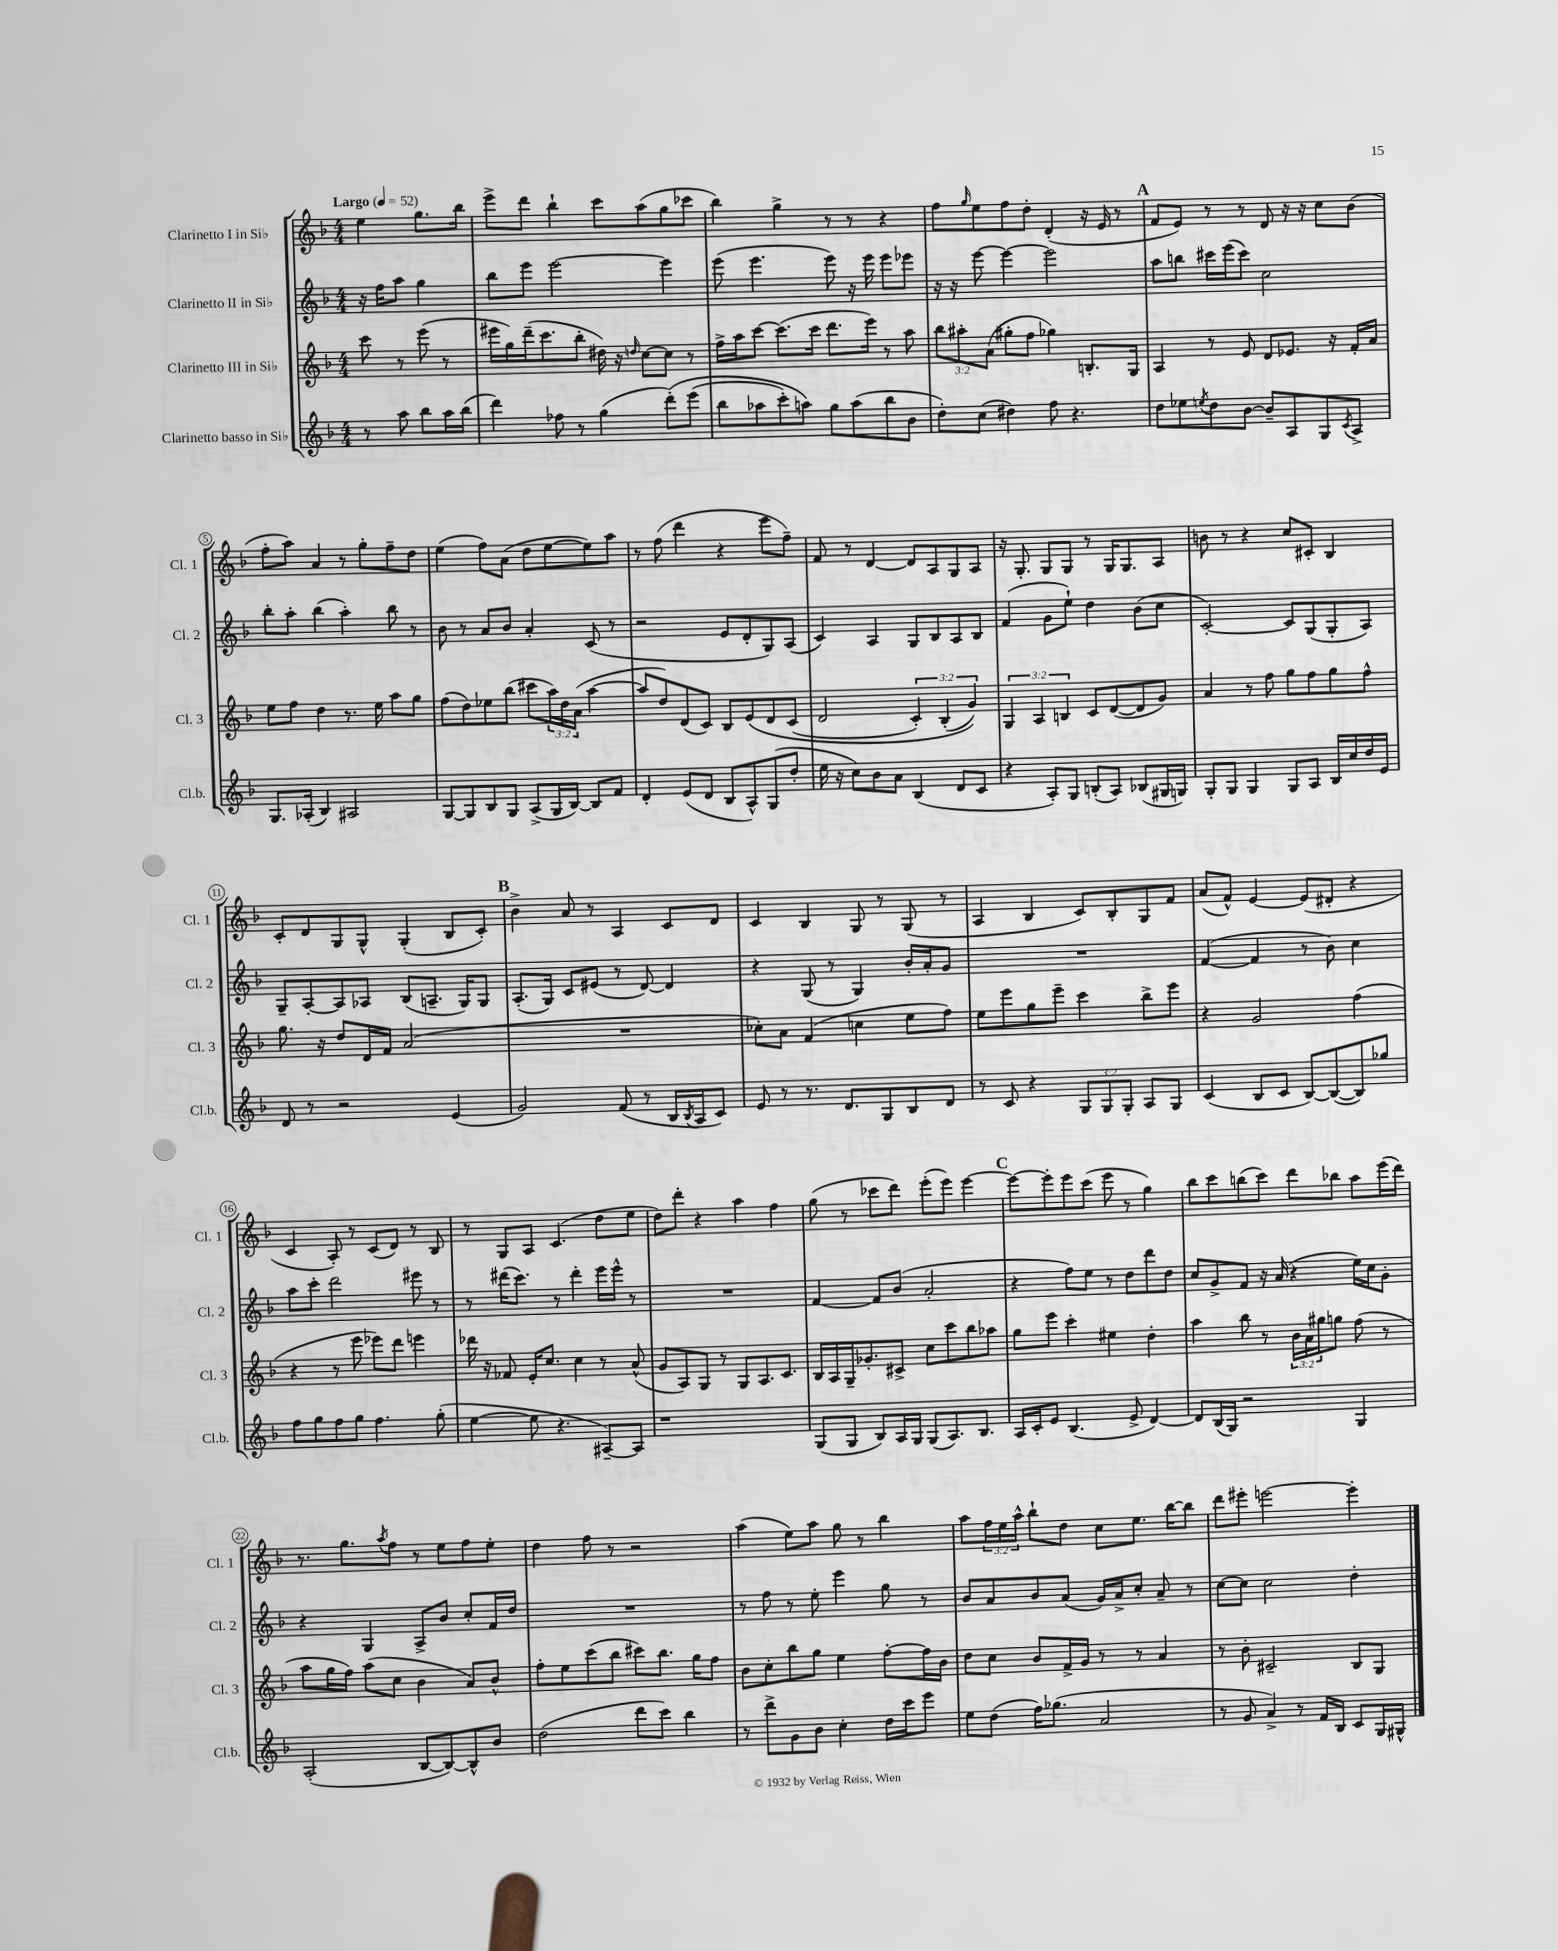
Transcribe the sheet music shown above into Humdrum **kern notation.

**kern	**kern	**kern	**kern
*part4	*part3	*part2	*part1
*staff4	*staff3	*staff2	*staff1
*I"Clarinetto basso in Si♭	*I"Clarinetto III in Si♭	*I"Clarinetto II in Si♭	*I"Clarinetto I in Si♭
*I'Cl.b.	*I'Cl. 3	*I'Cl. 2	*I'Cl. 1
*clefG2	*clefG2	*clefG2	*clefG2
*k[b-]	*k[b-]	*k[b-]	*k[b-]
*M4/4	*M4/4	*M4/4	*M4/4
*MM52	*MM52	*MM52	*MM52
=	=	=	=
!	!	!	!LO:TX:a:B:t=Largo
8r	8ccc\	16r	4ee\
.	.	16ff\KL	.
8aa\	8r	8aa\J	.
8bb-\L	(8eee\	4gg\	8.gg\L
16aa\L	8r	.	.
(16bb-\JJ	.	.	16bb-\Jk
=1	=1	=1	=1
4ddd\)	16eee#X\LL	8bb-\L	8eee^\L
.	16gg\)	.	.
.	(16ddd~\J	8eee\J	8ddd\J
.	8.ccc\	.	.
8ff-X\	.	[2eee\	4bb-`\
8r	8bb-'\J	.	.
(4gg\	16dd#X\)	.	8ccc\L
.	16r	.	.
.	16qqddn/	.	.
.	[8cc\L	.	(8aa\
(8ddd'\L)	8cc\J]	4eee\]	8gg\
(8eee\J	8r	.	8ccc-X\J
=2	=2	=2	=2
8bb-\L	16ff^\LL	(8eee\	4bb-\)
.	16aa\J	.	.
8aa-X\	[8ccc\J	4.eee\	.
8ccc'\)	(8.ccc\L]	.	4gg^\
8aan\J)	.	.	.
.	16ccc\Jk	.	.
8gg\L	8.ddd\L	8eee\)	8r
(8aa\	.	16r	8r
.	16eee\Jk)	16eee\	.
8bb-\	8r	8eee\L	4r
8b-\J	8aa\	8eee-X\J	.
=3	=3	=3	=3
8dd'\L)	12bb-\L	16r	8ff\L
.	.	16r	.
.	12aa#X'\	.	.
.	.	.	16qqgg/
(8cc\J	.	[8eee\	8ee\
.	(12a\J	.	.
4dd#X\)	8gg#X'\L	4eee\_	8ff\
.	8ff\J	.	8dd'\J
8ff\	4gg-X\)	2eee\]	(4d'/
4.r	.	.	.
.	8.Bn'/L	.	16r
.	.	.	16e/
.	.	.	8r
.	16G/Jk	.	.
!!LO:REH:place=s1:t=A
=4	=4	=4	=4
8dd\L	4A/	8aa\L	8f/L
8ee-X\	.	8bbn\J	8e/J)
8qeen/	.	.	.
8dd\	8r	16ccc#X\LL	8r
.	.	(16eee\J	.
[8b-\J	8e/	8ccc#\J)	8r
8b-~/L]	8d/L	2cc\	8d/
8A/	8.e-X/J	.	16r
.	.	.	16r
8G/	.	.	8cc\L
.	16r	.	.
8qc/	.	.	.
8A^/J	16f'/LL	.	(8b-\J
.	16a/JJ	.	.
!!LO:LB:g=z
=5	=5	=5	=5
8.G/L	8ee\L	8bb-'\L	8ff'\L
.	8ff\J	8aa'\J	8aa\J)
(16A-X'/Jk	.	.	.
4B-/)	4dd\	(4bb-\	4a/
2A#X/	8.r	4aa'\)	8r
.	.	.	8gg'\L
.	16ee\	.	.
.	8aa\L	8bb-\	8ff~\
.	8gg\J	8r	8dd\J
=6	=6	=6	=6
[8G/L	(8ff\L	8b-\	(4ee\
8G/]	8dd\)	8r	.
8B-/	8ee-X\	8a/L	8ff\L)
8G/J	(8bb-\J	8b-/J	(8a\J
(8A^/L	8ccc#X\L	4a'/	8dd\L
16G/L	24aa\L)	.	[8ee\
.	24dd\	.	.
[16B-/JJ)	.	.	.
.	(24a\JJ	.	.
8B-/L]	[4aa\	(8c/	8ee\])
8f/J	.	8r	8aa\J
=7	=7	=7	=7
4d'/	8aa/L]	2r	8r
.	8dd/)	.	(8ff\
(8e/L	(8d/	.	4ddd\
8d/J	8c/J)	.	.
8B-/L	8B-/L	8e/L	4r
8A^^/)	(8e/	8d'/	.
(8G/	8d/	8G/)	8eee\L
8dd'/J	(8c/J	(8A/J	8ff~\J)
=8	=8	=8	=8
16ee\	2d/	4c/)	8f/
16r	.	.	.
8cc\L)	.	.	8r
8b-\	.	4A/	[4d/
8a\J	.	.	.
(4B-/	6c'/)	8G/L	8d/L]
.	.	8B-/	8A/
.	(6B-'/	.	.
8d/L	.	8A/	8G/
.	6g/))	.	.
8c/J	.	8B-/J	8A/J
=9	=9	=9	=9
4r	6G/	(4f/	16r
.	.	.	8.G'/
.	6A/	.	.
8A'/L)	.	8g\L	8G/L
.	6Bn/	.	.
8G/J	.	8ee`\J)	8G/J
(8Bn'/L	8c/L	4dd\	8r
8A/J)	([8d/	.	16G/KL
.	.	.	8.G/
(8B-X/L	8d/]	(8b-\L	.
16G#X/L	8g/J)	8cc\J	8A/J
16Gn/JJ)	.	.	.
=10	=10	=10	=10
8G'/L	4a/	[2c'/)	8bn\
8G/J	.	.	8r
4G/	8r	.	4r
.	8ff\	.	.
8G/L	8gg\L	8c/L]	8cc/L
8A/J	8ff\	(8G/	8c#X'/J
16B-/LL	8gg\	8G'/	4B-/
16cc/	.	.	.
16dd/	8ff^^\J	8A/J)	.
16e/JJ	.	.	.
!!LO:LB:g=z
=11	=11	=11	=11
8d/	8.gg\	8G~/L	8c'/L
8r	.	[8A'/	8d/
.	16r	.	.
2r	8dd/L	8A/]	8G/
.	16d/L	8A-X/J	8G^^/J
.	16f/JJ	.	.
.	(2a/	(8B-/L	(4G'/
.	.	8.An~/J	.
(4e/	.	.	8B-/L
.	.	16G/KL)	.
.	.	8G/J	8c'/J)
!!LO:REH:place=s1:t=B
=12	=12	=12	=12
2g/)	1r	(8.A'/L	4b-^\
.	.	16G/Jk)	.
.	.	8c/L	8a/
.	.	(8e#X/J	8r
(8f/	.	8r	4A/
8r	.	[8d/)	.
16B-/LL	.	4d/]	8c/L
8qB-/	.	.	.
16A/J	.	.	.
8c/J)	.	.	8d/J
=13	=13	=13	=13
8e/	8cc-X'\L)	4r	4c/
8r	8a\J	.	.
8.r	(4f/	(8G/	4B-/
.	.	8r	.
8.d/L	.	.	.
.	4ccn\	4G/)	8G/
8G/	.	.	8r
8B-/	8ee\L	16b-'/LL	(8G/
.	.	16a'/J	.
8d/J	8ff\J)	8g/J	8r
=14	=14	=14	=14
8r	8ee\L	1r	4A/
8c/	8eee\	.	.
4r	8gg\	.	4B-/
.	8eee~\J	.	.
12G/L	4ccc\	.	8c/L)
12G/	.	.	.
.	.	.	8B-'/
12G'/J	.	.	.
8A/L	8bb-^\L	.	8G/
8G/J	8eee\J	.	8f/J
=15	=15	=15	=15
(4c/	4r	([4f/	(8a/L
.	.	.	8f^^/J)
8B-/L	2g/	4f/]	[4e/
8c/J	.	.	.
[8B-/L)	.	8r	(8e/L]
(8B-/_	.	8b-\)	8d#X'/J
8B-/])	(4ff\	4cc\	4r
8gg-X/J	.	.	.
!!LO:LB:g=z
=16	=16	=16	=16
8ff\L	4r	8aa\L	4c/
8gg\	.	8ccc'\J	.
8ff\	8r	2ddd\	8A'/)
8gg\J	8eee\	.	8r
4.ff\	8eee-X\L)	.	(8c/L
.	8ddd\J	.	8d/J)
.	4eeen\	8eee#X\	8r
(8gg'\	.	8r	8B-/
=17	=17	=17	=17
[4ee\	16ddd-X\	8r	8r
.	16r	.	.
.	8f-X/	(16ddd#X\KL	8G/L
.	.	8.ccc\J)	.
8ee\]	16e'/KL	.	8A/J
.	8.cc/J	.	.
4.r	.	8r	(4.c/
.	4cc\	4ddd#'\	.
[8A#X~/L)	8r	16eee\LL	8dd\L
.	.	16eee^^\JJ	.
8A#/J]	(8a^^/	8r	8ee\J
=18	=18	=18	=18
1r	8g/L	1r	8dd\L)
.	8A/)	.	8ddd'\J
.	8G/J	.	4r
.	8r	.	.
.	8G/L	.	4aa\
.	8.A/	.	.
.	.	.	4ff\
.	8.c/J	.	.
=19	=19	=19	=19
(8G/L	16B-/LL	[4f/	(8gg\
.	16A/	.	.
8G/J	16G~/J	.	8r
.	8.g-X'/	.	.
8B-/L)	.	8f/L]	8ccc-X\L
16A/L	8c#X^/J	(8b-/J	8ddd\J)
16G/JJ	.	.	.
(8G/L	8cc\L	2a'/	(8eee'\L
8.A/)	8ccc\	.	8eee\J)
.	8bb-\	.	[4eee\
8.B-/J	.	.	.
.	8aa-X\J	.	.
!!LO:REH:place=s1:t=C
=20	=20	=20	=20
16A/LL	8gg\L	4r	8eee\L_
16c'/J	.	.	.
8e/J	8eee\J	.	8eee'\]
(4.B-/	4ccc'\	8ff\L)	8eee\
.	.	8ee\J	(8ccc\J
.	4ee#X\	8r	8eee\
8e^/	.	8dd\L	8r
[4d/)	4dd'\	8ddd\	4gg\)
.	.	8dd\J	.
=21	=21	=21	=21
8d/L]	4aa\	8cc/L	8bb-\L
(16B-/L	.	8g^/	8ccc\
16G/JJ)	.	.	.
2r	8bb-\	8f/J	(8bbn\
.	8r	16r	8ccc\J)
.	.	(16a/	.
.	24b-\LL	4r	8ddd\L
.	24a\	.	.
.	24gg#X\J	.	.
.	8ggn\J	.	8bb-X\J
4G/	(8ff\	16ee\LL)	8aa\L
.	.	16cc\J	.
.	8r	8g'\J	(16eee\L
.	.	.	16ddd\JJ)
!!LO:LB:g=z
=22	=22	=22	=22
(2A'/	8aa\L	4r	8.r
.	16gg\L	.	.
.	16ff\JJ)	.	8.gg\L
.	(8aa\L	4G/	.
.	.	.	8qaa/
.	8cc\J	.	8ff\J
[8B-/L	4b-\	8A^/L	8r
8B-/_)	.	8b-/J	8ee\L
8B-^^/]	8a/L)	8cc'/L	8ff\
8b-/J	8b-^^/J	16f/L	8ee'\J
.	.	16dd/JJ	.
=23	=23	=23	=23
(2dd\	8ff'\L	1r	4dd\
.	8ee\	.	.
.	(8ccc\	.	8ff\
.	8bb-\J	.	8r
8ddd\L	8ccc#X\L)	.	2r
8ccc\J)	8.bb-\J	.	.
4bb-\	.	.	.
.	16gg\KL	.	.
.	8ff\J	.	.
=24	=24	=24	=24
8r	8b-\L	8r	(4aa\
8ddd^\L	8cc'\	8ff\	.
8g\	8bb-\	8r	8ee\L)
8b-\J	8gg\J	8ee'\	8aa\J
4cc'\	4ee\	4eee\	8gg\
.	.	.	8r
16dd\LL	[8ff'\L	8gg\	4bb-\
16ccc\J	.	.	.
8eee\J	16ff\L]	8r	.
.	16b-\JJ	.	.
=25	=25	=25	=25
8ee\L	8dd\L	8b-/L	8aa\L
(8dd\J	8cc\J	8a/	24ff\L
.	.	.	24ee\
.	.	.	24aa^^\JJ
16ff\KL)	8b-/L	8b-/	8bb-`\L
(8.gg-X\J	.	.	.
.	16f^/L	(8a/J	8dd\J
.	16g/JJ	.	.
2a/	8r	16g/LL)	8cc\L
.	.	16a^/J	.
.	8r	8cc'/J	8.ee\J
.	4a/	8a~/	.
.	.	.	[16bb-\KL
.	.	8r	8bb-\J]
=26	=26	=26	=26
8r	8r	[8cc\L	8ddd\L
8g/	8b-'\	8cc\J]	8eee#X'\J
4a^/)	2c#X~/	2cc\	[2eeen\
8r	.	.	.
16f/LL	.	.	.
16B-/JJ	.	.	.
8c/L	8B-/L	4dd'\	4eee'\]
16G/L	8G/J	.	.
16G#X^^/JJ	.	.	.
==	==	==	==
*-	*-	*-	*-
